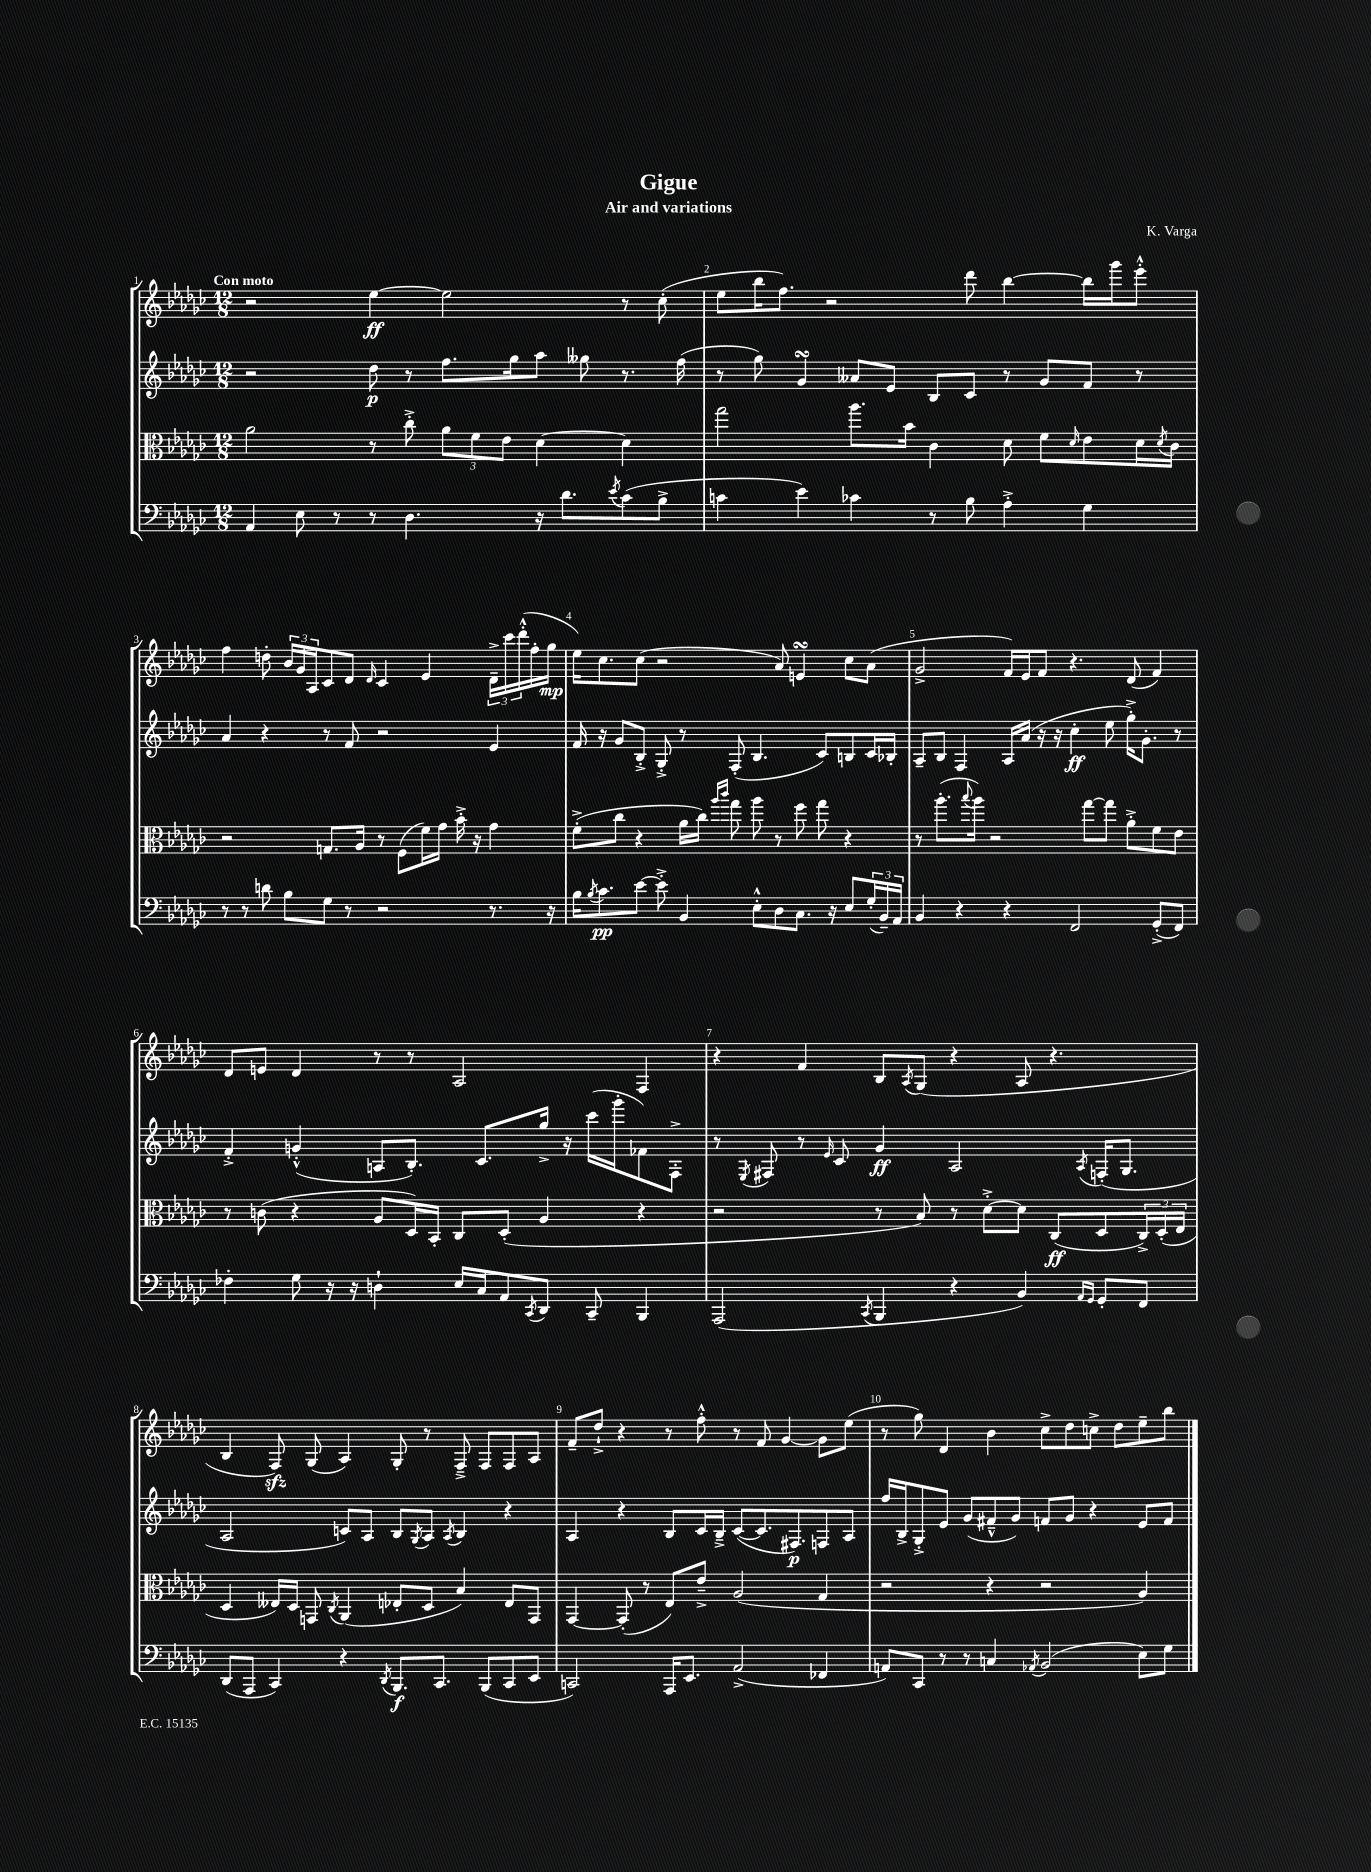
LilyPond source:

\header { title = "Gigue" composer = "K. Varga" subtitle = "Air and variations" }
<<
\new StaffGroup <<
\new Staff = "s0" {
    \clef treble \key ges \major \numericTimeSignature \time 12/8 \tempo "Con moto"
    r2 ees''4~\ff ees''2 r8 ces''8-.( |
    ees''8 bes''16 f''8.) r2 des'''8 bes''4~ bes''16 ges'''16 ees'''8-.-^ |
    f''4 d''8-. \tuplet 3/2 { bes'16 ges'16 aes16 } ces'8 des'8 \grace { des'16 } ces'4 ees'4 \tuplet 3/2 { des'16---> ces'''16 des'''16-.-^( } f''16-. ges''16\mp |
    ees''16) ces''8. ces''8( r2 aes'8) e'4\turn ces''8 aes'8( |
    ges'2-> f'16) ees'16 f'8 r4. des'8( f'4) |
    des'8 e'8 des'4 r8 r8 aes2 f4 |
    r4 f'4 bes8 \acciaccatura { aes8 } ges8( r4 aes8 r4. |
    bes4 f8\sfz) ges8( aes4) ges8-. r8 f8---> f8 f8 aes8 |
    f'8-- des''8-!-> r4 r8 f''8-.-^ r8 f'8 ges'4~ ges'8 ees''8( |
    r8 ges''8) des'4 bes'4 ces''8-> des''8 c''8-> des''8 ees''8-- bes''8 \bar "|." |
}
\new Staff = "s1" {
    \clef treble \key ges \major \numericTimeSignature \time 12/8
    r2 des''8\p r8 f''8. ges''16 aes''8 geses''8 r8. f''16( |
    r8 ges''8) ges'4\turn aeses'8 ees'8 bes8 ces'8 r8 ges'8 f'8 r8 |
    aes'4 r4 r8 f'8 r2 ees'4 |
    f'16 r16 ges'8 bes8-.-> ges8-.-> r8 f8-.( bes4. ces'8) b8 ces'16 bes16-. |
    aes8-- bes8 f4 aes16 aes'16( r16 r16 ces''4-.\ff ees''8 ges''16-.->) ges'8.-. r8 |
    f'4-.-> g'4-.-^( a8 bes8.-.) ces'8. ges''16-> r16 ces'''16( ges'''16-. fes'8) f8-.-> |
    r8 \acciaccatura { ees8 } fis8 r8 \grace { ees'16 } ces'8 ges'4\ff aes2 \acciaccatura { aes8 } f16-.( ges8. |
    aes2 c'8) aes8 bes8 \acciaccatura { ges8 } aes8 \acciaccatura { aes8 } bes4 r4 |
    aes4 r4 bes8 ces'16 bes16---> ces'8~( ces'8. fis8.\p) f8 aes8 |
    f''16 bes16-> ges8-.-> ees'8 ges'8( fis'8---^ ges'8) f'8 ges'8 r4 ees'8 f'8 \bar "|." |
}
\new Staff = "s2" {
    \clef alto \key ges \major \numericTimeSignature \time 12/8
    aes'2 r8 ces''8-.-> \tuplet 3/2 { aes'8 f'8 ees'8 } des'4~ des'4 |
    ges''2 aes''8. bes'16 ces'4 des'8 f'8 \grace { des'16 } ees'8 des'16 \acciaccatura { des'8 } ces'16 |
    r2 g8. aes16 r8 f8( f'16) ges'16 bes'16-.-> r16 ges'4 |
    f'8-.->( ces''8 r4 aes'16 ces''16) \grace { aes''16 ces'''16 } ges''8 aes''8 r8 f''8 ges''8 r4 |
    r8 aes''8.-.( \appoggiatura { bes''8 } aes''16) r2 ges''8~ ges''8 aes'8-.-> f'8 ees'8 |
    r8 c'8( r4 aes8 des16) bes,16-. ces8 des8-.( aes4 r4 |
    r2 r8 bes8) r8 des'8~-.-> des'8 ces8\ff( des8 \tuplet 3/2 { ces16->) des16-.( ees16 } |
    des4 eeses16) des16 g,8 \acciaccatura { ces8 } aes,4( ees8-. des8 bes4) ees8 g,8 |
    ges,4~ ges,8-.( r8 ees8) ees'8---> aes2( ges4 |
    r2 r4 r2 aes4) \bar "|." |
}
\new Staff = "s3" {
    \clef bass \key ges \major \numericTimeSignature \time 12/8
    aes,4 ees8 r8 r8 des4. r16 des'8. \acciaccatura { ees'8 } ces'8( bes8-> |
    c'4 ees'4) ces'4 r8 bes8 aes4-.-> ges4 |
    r8 r8 d'8 bes8 ges8 r8 r2 r8. r16 |
    bes16 \acciaccatura { bes8 } ces'8.\pp ees'8~ ees'8-.-> bes,4 ees8-.-^ des8 ces8. r16 ees8 \tuplet 3/2 { ges16-.( bes,16--) aes,16 } |
    bes,4 r4 r4 f,2 ges,8-.->( f,8) |
    fes4-. ges8 r16 r16 d4-! ees16 ces16 aes,8 \acciaccatura { ces,8 } des,8 ces,8-- bes,,4 |
    aes,,2( \acciaccatura { ces,8 } bes,,4 r4 bes,4) \grace { aes,16 ges,16 } ges,8-. f,8 |
    des,8( aes,,8 ces,4) r4 \acciaccatura { des,8 } bes,,8.\f ces,8. bes,,8( ces,8 ees,8 |
    c,2) aes,,16 ees,8. aes,2->( fes,4 |
    a,8) ces,8 r8 r8 c4 \acciaccatura { aes,8 } bes,2( ees8) ges8 \bar "|." |
}
>>
>>
\layout { \context { \Score \override BarNumber.break-visibility = ##(#f #t #t) barNumberVisibility = #all-bar-numbers-visible } }
